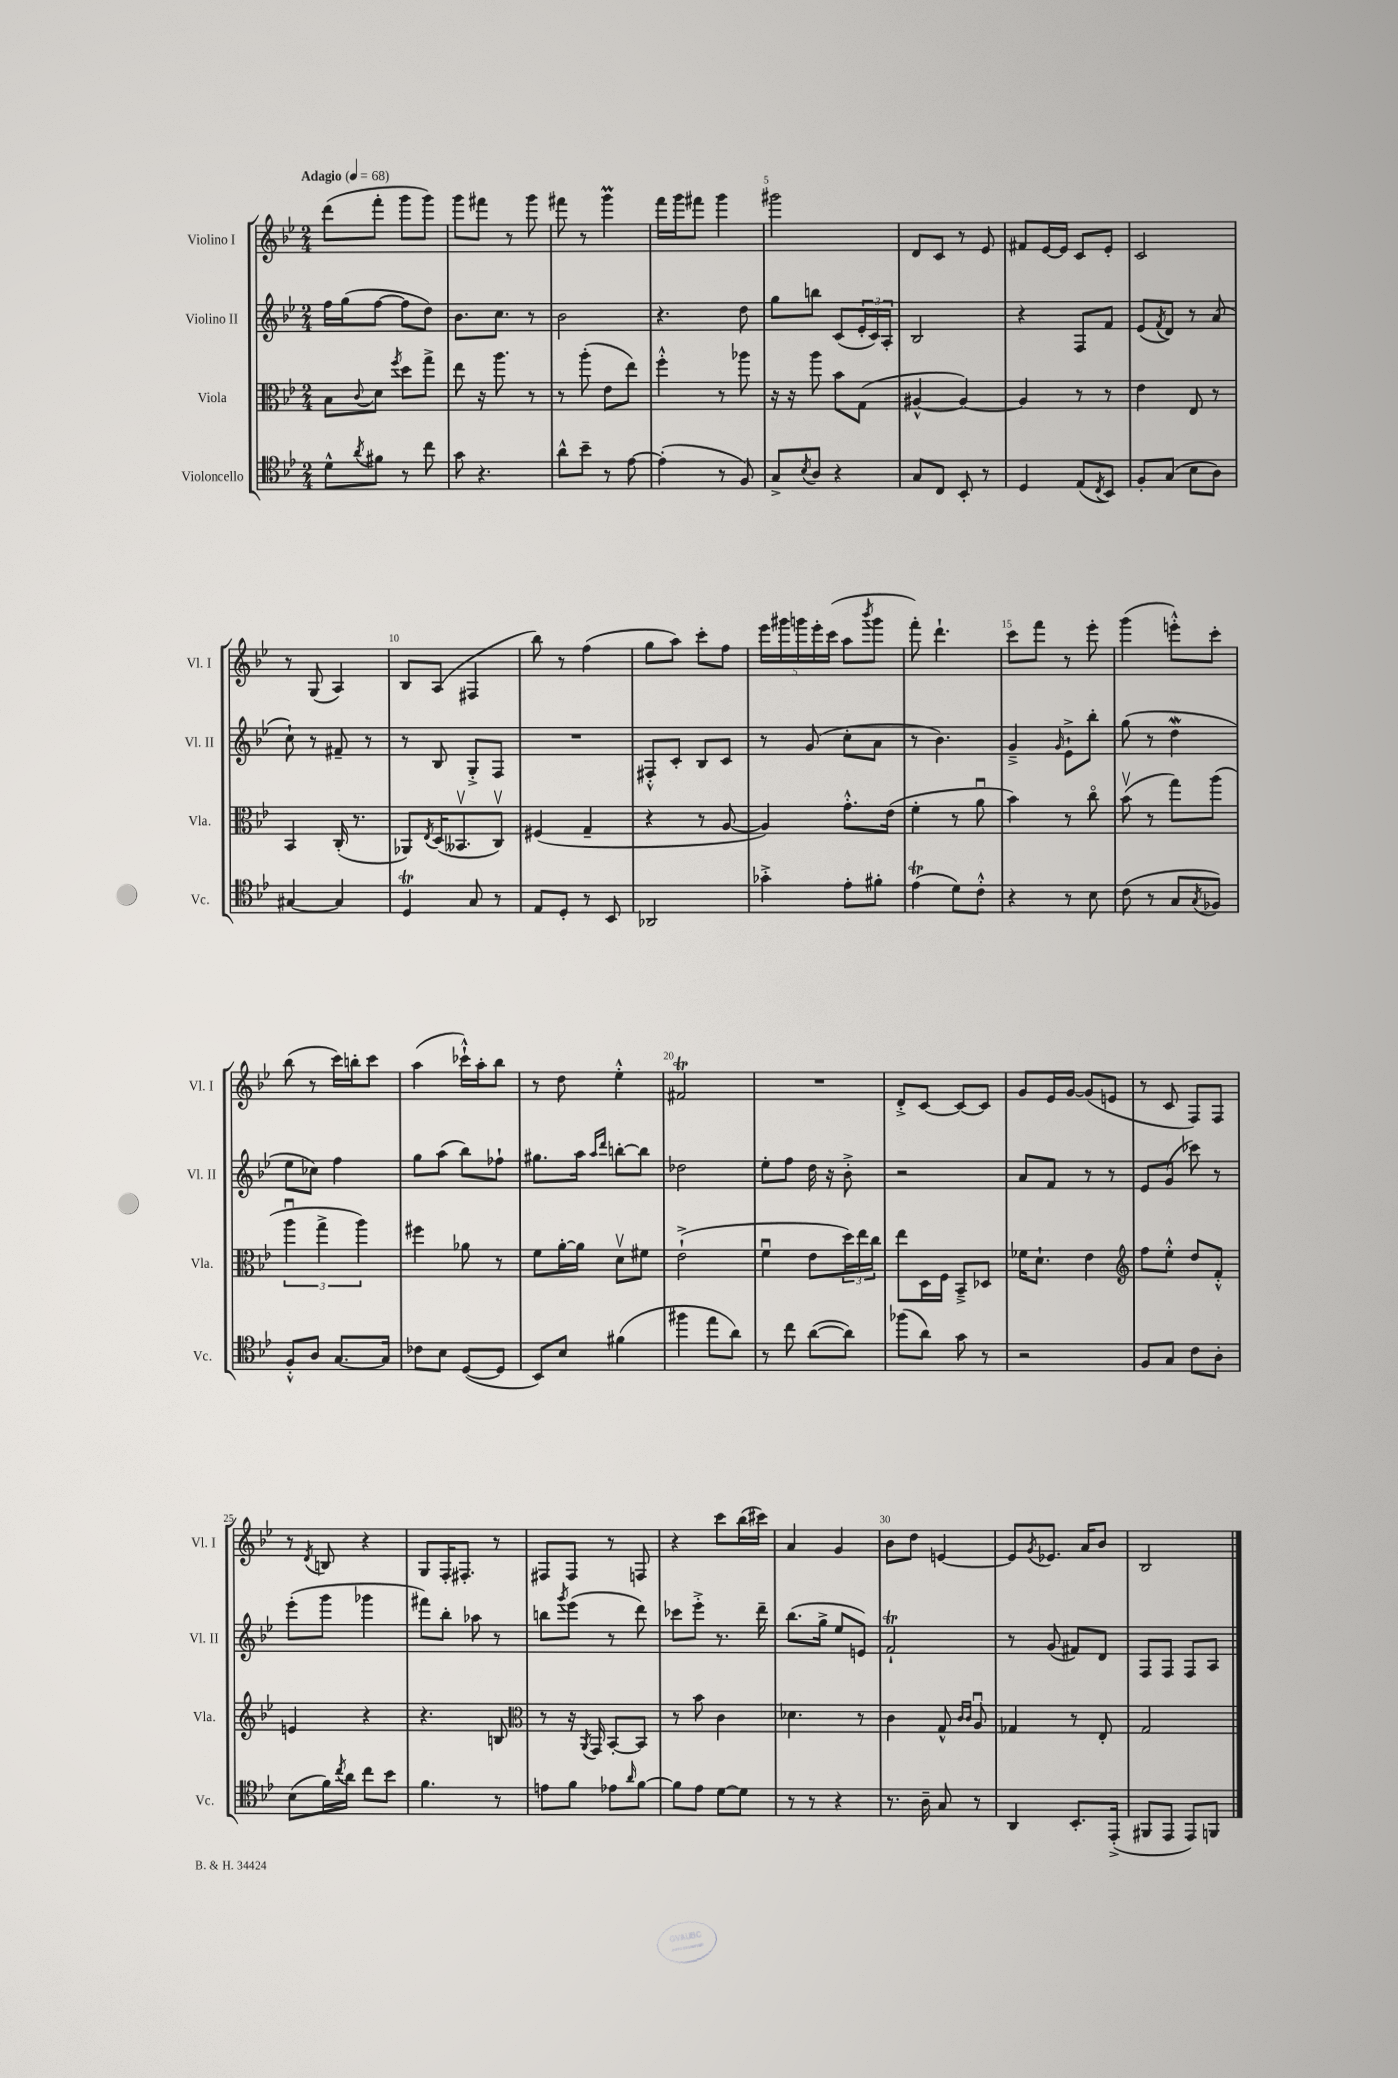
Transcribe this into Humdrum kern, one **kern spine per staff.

**kern	**kern	**kern	**kern
*staff4	*staff3	*staff2	*staff1
*clefC4	*clefC3	*clefG2	*clefG2
*k[b-e-]	*k[b-e-]	*k[b-e-]	*k[b-e-]
*M2/4	*M2/4	*M2/4	*M2/4
*MM68	*MM68	*MM68	*MM68
8d^^	8B-	16ff	(8ddd
.	.	(16gg	.
8qa	8qqc	.	.
8f#	8d	[8ff	8fff'
.	8qff	.	.
8r	8dd	8ff]	8ggg
8cc	8gg^	8dd)	8ggg)
=	=	=	=
8g	8ee-	8.b-	8ggg
4.r	16r	.	8fff#
.	8.aa	8.cc	.
.	.	.	8r
.	8r	8r	8ggg
=	=	=	=
8a^^	8r	2b-	8fff#
8b-~	(8aa'	.	8r
8r	8e-	.	4ggg
[8e-	8ee-)	.	.
=	=	=	=
(4e-']	4ff'^^	4.r	16fff
.	.	.	16ggg
.	.	.	8fff#
8r	8r	.	4ggg
8F)	8aa-	8dd	.
=	=	=	=
8G^	16r	8gg	2ggg#
.	16r	.	.
8qB-	.	.	.
8A	8aa	8bb	.
4r	8b-	(8c	.
.	(8G	24e-'	.
.	.	24c)	.
.	.	24A'	.
=	=	=	=
8G	[4A#^^	2B-	8d
8C	.	.	8c
8BB-'	4A#_)	.	8r
8r	.	.	8e-
=	=	=	=
4D	4A#]	4r	8f#
.	.	.	[16e-
.	.	.	16e-]
(8E-	8r	8F	8c
8qC	.	.	.
8BB-)	8r	8f	8e-'
=	=	=	=
8F'	4e-	(8e-	2c
.	.	8qf	.
(8G	.	8d)	.
8B-	8E-	8r	.
8A)	8r	(8a	.
=	=	=	=
[4G#	4BB-	8cc`)	8r
.	.	8r	(8G
4G#]	(16C'	8f#~	4A)
.	8.r	.	.
.	.	8r	.
=	=	=	=
4D	8AA-)	8r	8B-
.	8qE-	.	.
.	(16D	8B-	(8A
.	8.BB--v	.	.
8G	.	8G'^	4F#
8r	8Cv)	8F	.
=	=	=	=
8E-	(4F#	2r	8bb-)
8D'	.	.	8r
8r	4G~	.	(4ff
8BB-	.	.	.
=	=	=	=
2AA-	4r	8F#'^^	8gg
.	.	8c'	8aa)
.	8r	8B-	8ccc'
.	[8A	8c	8ff
=	=	=	=
4g-'^	4A])	8r	20eee-
.	.	.	20ggg#
.	.	.	20ggg
.	.	(8g	.
.	.	.	20eee-'
.	.	.	(20ccc
8e-'	8.g'^^	8cc'	8aa
.	.	.	8qbbb-
8f#'	.	8a	8ggg
.	(16e-	.	.
=	=	=	=
(4e-	4f'	8r	8fff')
.	.	4.b-)	4.ddd`
8d)	8r	.	.
8c'^^	8au	.	.
=	=	=	=
4r	4b-)	4g~^	8ccc
.	.	.	8fff
.	.	16qqg	.
8r	8r	8e-`^	8r
8B-	8cco	8bb-'	8eee-'
=	=	=	=
(8c	(8b-v	(8gg	(4ggg
8r	8r	8r	.
8G	8gg)	4dd	8eee'^^)
8qG	.	.	.
8F-)	(8aa	.	8ccc'
=	=	=	=
8F'^^	6aau	8ee-	(8bb-
8A	.	8cc-)	8r
.	6gg^	.	.
[8.G	.	4ff	16ccc)
.	.	.	16bb'
.	6aa)	.	.
.	.	.	8ccc
16G]	.	.	.
=	=	=	=
8c-	4ff#	8gg	(4aa
8B-	.	(8aa	.
([8D	8a-	8bb-)	16ccc-`^^)
.	.	.	16aa'
8D]	8r	8ff-`	8bb-
=	=	=	=
8BB-)	8f	8.gg#	8r
8B-	[16a'	.	8dd
.	16a]	16aa	.
.	.	16qqaa	.
.	.	16qqddd	.
(4f#	8dv	[8bb'	4ee-'^^
.	8f#	8bb]	.
=	=	=	=
4ff#	(2e-`^	2dd-	2f#
8ee-	.	.	.
8a)	.	.	.
=	=	=	=
8r	4fu	8ee-'	2r
8cc	.	8ff	.
([8a	8e-	16dd	.
.	.	16r	.
8a])	24dd)	8b-'^	.
.	24ee-	.	.
.	24cc	.	.
=	=	=	=
(8ff-	8ee-	2r	8d'^
8a)	16D	.	[8c
.	16F	.	.
8g	8BB-~^	.	8c_
8r	8D-	.	8c]
=	=	=	=
2r	16f-	8a	8g
.	8.d`	.	.
.	.	8f	16e-
.	.	.	[16g
.	4e-	8r	(8g]
.	.	8r	8e
=	=	=	=
*	*clefG2	*	*
8F	8ff	8e-	8r
8G	8ee-'^^	(8g	8c
8c	8dd	8ccc-)	8F)
8A'	8f'^^	8r	8F
=	=	=	=
(8B-	4e	(8eee-'	8r
.	.	.	8qd
16f)	.	8ggg	8B
8qcc	.	.	.
16a	.	.	.
8cc	4r	4ggg-	4r
8b-	.	.	.
=	=	=	=
4.f	4.r	8fff#)	8G
.	.	8bb-'	16F'
.	.	.	8.F#'
.	.	8aa-	.
8r	8B	8r	8r
=	=	=	=
*	*clefC3	*	*
8e	8r	8bb	8F#
.	.	8qggg	.
8f	16r	(8eee-	8F#
.	8qAA	.	.
.	16GG	.	.
8e-	[8BB-'	8r	8r
16qqa	.	.	.
[8f	8BB-]	8ddd)	8F
=	=	=	=
8f]	8r	8ccc-	4r
8e-	8b-	8eee-'^	.
[8d	4c	8.r	8ccc
8d]	.	.	(16bb-
.	.	16ddd~	16ccc#)
=	=	=	=
8r	4.d-	(8.bb-	4a
8r	.	.	.
.	.	16gg^	.
4r	.	8ee-	4g
.	8r	8e)	.
=	=	=	=
8.r	4c	2f`	8b-
.	.	.	8dd
16A~	.	.	.
8G	8G^^	.	[4e
.	16qqc	.	.
.	16qqc	.	.
8r	8Au	.	.
=	=	=	=
4AA	4G-	8r	8e]
.	.	.	8qg
.	.	(8g	8.e-
8.BB-'	8r	8f#)	.
.	.	.	16a
.	8E-'	8d	8b-
(16EE-'^	.	.	.
=	=	=	=
8FF#	2G	8F	2B-
8EE-	.	8F	.
8EE-)	.	8F	.
8FF	.	8A	.
==	==	==	==
*-	*-	*-	*-
